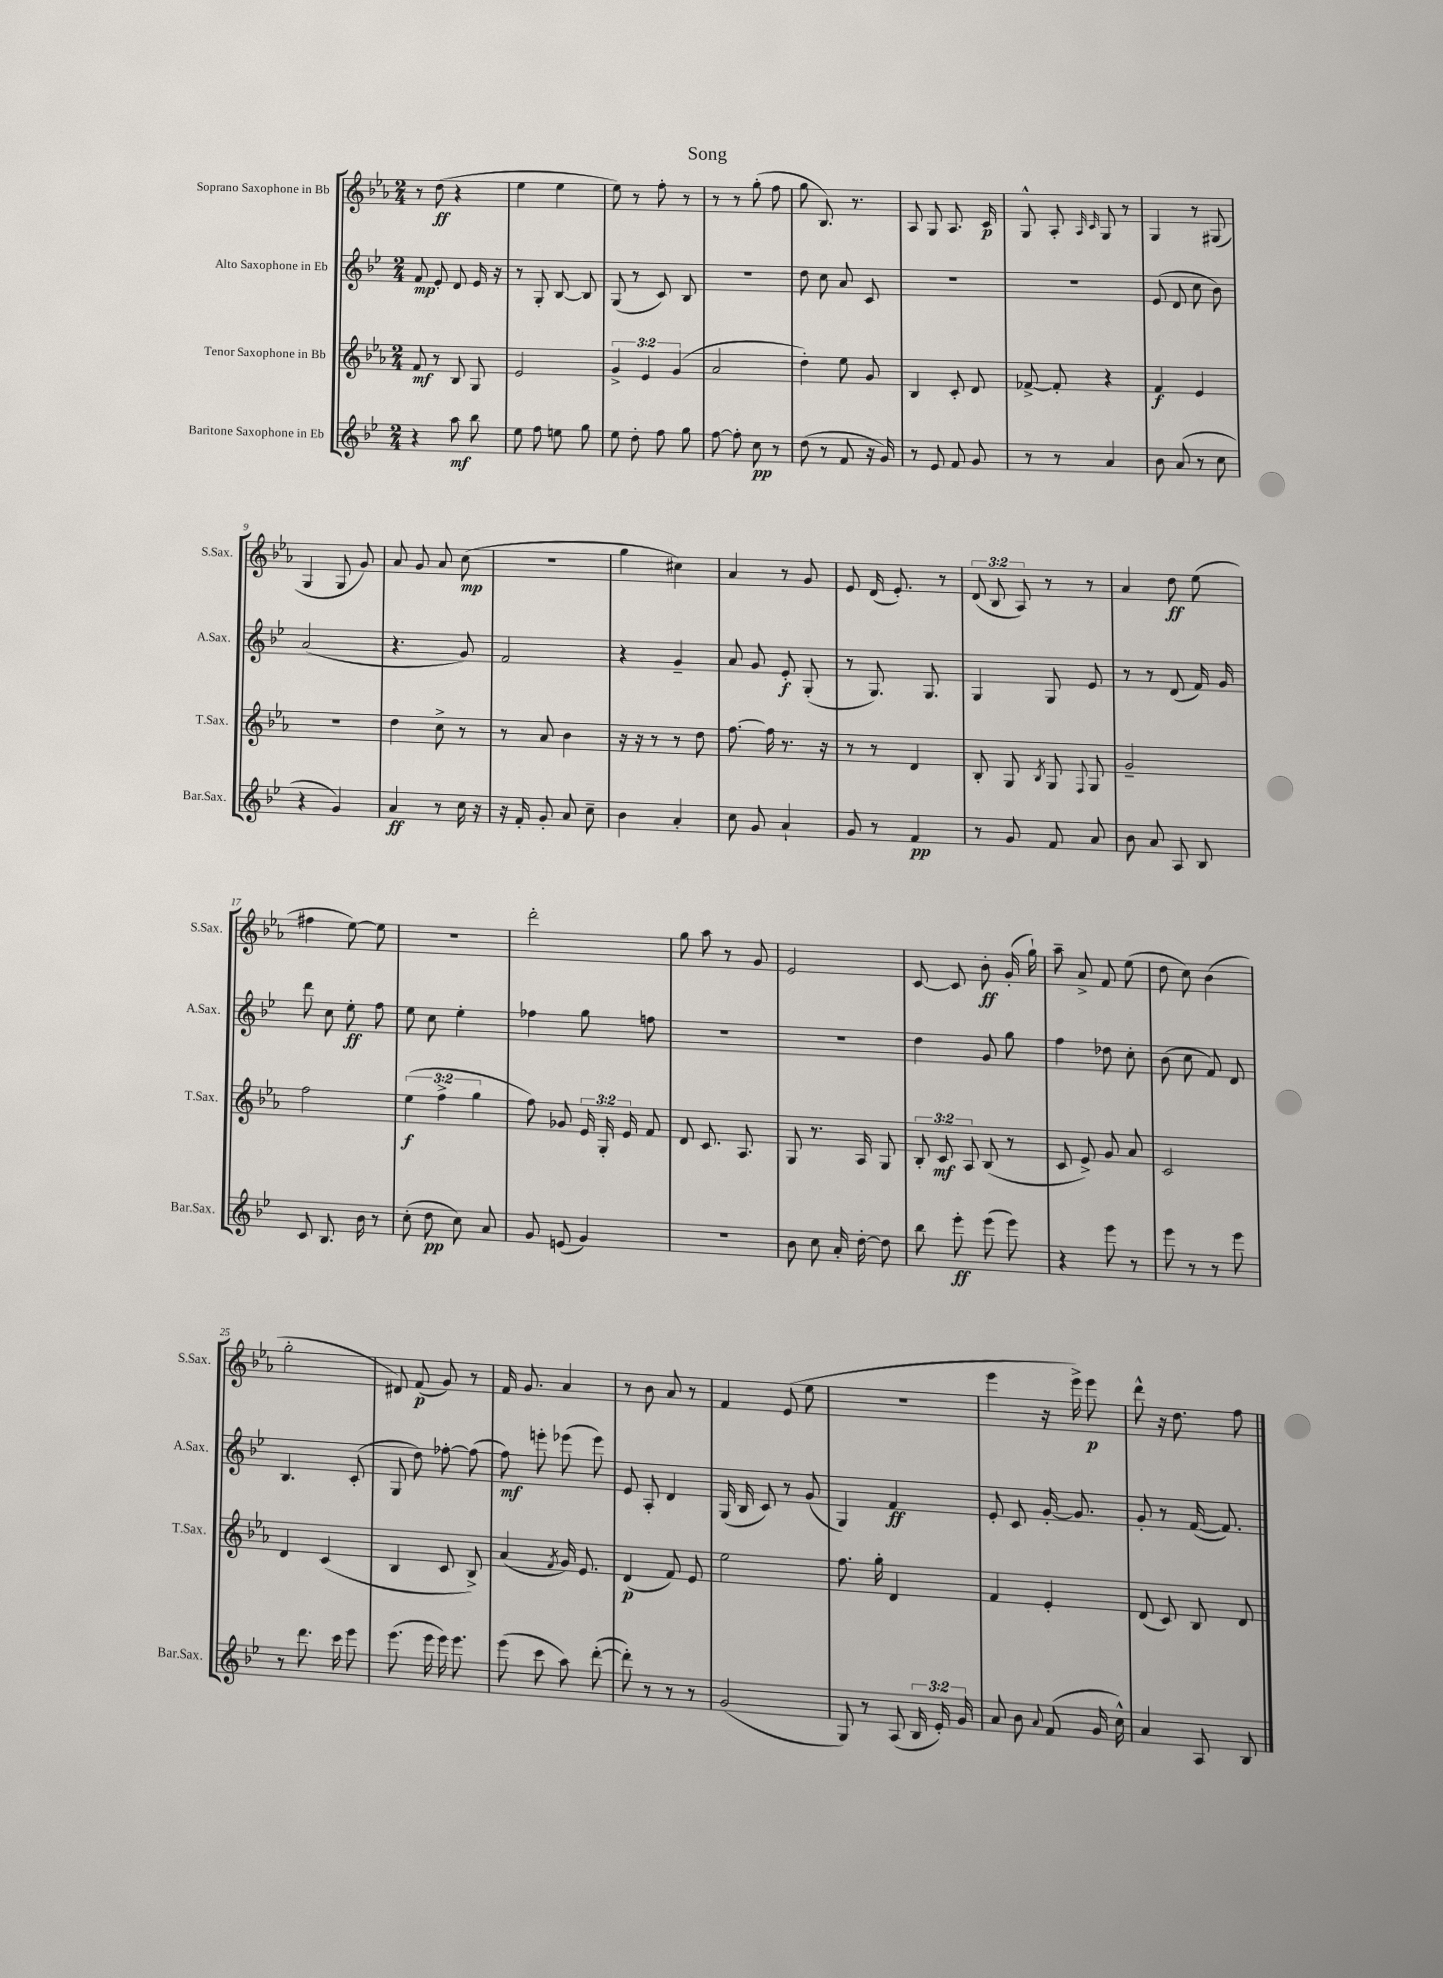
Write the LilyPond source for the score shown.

\header { title = "Song" }
<<
\new StaffGroup <<
\new Staff = "s0" \with { instrumentName = "Soprano Saxophone in Bb" shortInstrumentName = "S.Sax." } {
    \clef treble \key ees \major \numericTimeSignature \time 2/4 \override Staff.TupletNumber.text = #tuplet-number::calc-fraction-text
    \autoBeamOff r8 d''8\ff( r4 |
    ees''4 ees''4 |
    ees''8) r8 f''8-. r8 |
    r8 r8 g''8-.( f''8 |
    g''8 bes8.) r8. |
    aes8 g8 aes8. c'16\p |
    g8-^ aes8-. \grace { aes16 c'16 } g8 r8 |
    g4 r8 gis8( |
    g4 g8 g'8) |
    aes'8 g'8 aes'8 c''8\mp( |
    R2 |
    g''4 cis''4) |
    aes'4 r8 g'8 |
    ees'8 d'16( ees'8.-.) r8 |
    \tuplet 3/2 { d'8( bes8 aes8) } r8 r8 |
    aes'4 d''8\ff ees''8( |
    fis''4 ees''8~) ees''8 |
    R2 |
    d'''2-. |
    g''8 aes''8 r8 g'8 |
    ees'2 |
    c'8~ c'8 bes'8-.\ff g'16-.( g''16-!) |
    aes''8-- aes'8-> f'8 ees''8( |
    d''8 c''8) bes'4( |
    g''2-. |
    dis'8) f'8\p( g'8) r8 |
    f'16 g'8. aes'4 |
    r8 bes'8 aes'8 r8 |
    f'4 ees'8( ees''8 |
    R2 |
    ees'''4 r16 ees'''16->) ees'''8\p |
    d'''8-^ r16 d''8. f''8 \bar "|." |
}
\new Staff = "s1" \with { instrumentName = "Alto Saxophone in Eb" shortInstrumentName = "A.Sax." } {
    \clef treble \key bes \major \numericTimeSignature \time 2/4
    \autoBeamOff f'8\mp ees'8-. d'8 ees'16 r16 |
    r8 g8-. bes8~ bes8 |
    g8( r8 c'8) bes8 |
    r2 |
    d''8 c''8 a'8 c'8 |
    R2 |
    R2 |
    ees'8( d'8 c''8 bes'8) |
    a'2( |
    r4. g'8) |
    f'2 |
    r4 g'4-- |
    a'8 g'8 ees'8-.\f g8-.( |
    r8 g8.) g8. |
    g4 g8 ees'8 |
    r8 r8 d'8( f'16) g'16 |
    d'''8 c''8 ees''8-.\ff f''8 |
    ees''8 c''8 ees''4-. |
    fes''4 g''8 f''8 |
    R2 |
    R2 |
    d''4 g'8 g''8 |
    f''4 des''8 c''8-. |
    bes'8( c''8 f'8) d'8 |
    bes4. c'8-.( |
    g8 d''8) fes''8~-. fes''8( |
    f''8\mf) e'''8-. ees'''8( ees'''8) |
    ees'8 a8-. d'4 |
    g16( bes16 c'8) r8 g'8( |
    g4) f'4\ff |
    ees'8-. c'8 g'16~-. g'8. |
    g'8-. r8 f'16~( f'8.) \bar "|." |
}
\new Staff = "s2" \with { instrumentName = "Tenor Saxophone in Bb" shortInstrumentName = "T.Sax." } {
    \clef treble \key ees \major \numericTimeSignature \time 2/4 \override Staff.TupletNumber.text = #tuplet-number::calc-fraction-text
    \autoBeamOff f'8\mf r8 bes8 g8 |
    ees'2 |
    \tuplet 3/2 { g'4-> ees'4 g'4( } |
    aes'2 |
    d''4-.) ees''8 g'8 |
    bes4 c'8-. d'8 |
    fes'8~-> fes'8-. r4 |
    f'4\f ees'4 |
    R2 |
    d''4 c''8-> r8 |
    r8 aes'8 bes'4 |
    r16 r16 r8 r8 d''8 |
    f''8.~ f''16 r8. r16 |
    r8 r8 d'4 |
    bes8-. g8 \acciaccatura { bes8 } g8 \appoggiatura { f8 } g8 |
    g'2-- |
    f''2 |
    \tuplet 3/2 { ees''4\f( f''4-> g''4 } |
    f''8) ges'8 \tuplet 3/2 { ees'16 g16-. ees'16 } f'8 |
    d'8 c'8. aes8. |
    g8 r8. aes16 g8 |
    \tuplet 3/2 { bes8-. c'8\mf aes8 } bes8( r8 |
    c'8 ees'8->) g'8 aes'8 |
    c'2 |
    d'4 c'4( |
    bes4 c'8 bes8->) |
    aes'4( \acciaccatura { f'8 } g'16) ees'8. |
    d'4\p( f'8) ees'8 |
    ees''2 |
    f''8. g''16-. d'4 |
    f'4 ees'4-. |
    d'8( c'8) bes8 d'8 \bar "|." |
}
\new Staff = "s3" \with { instrumentName = "Baritone Saxophone in Eb" shortInstrumentName = "Bar.Sax." } {
    \clef treble \key bes \major \numericTimeSignature \time 2/4 \override Staff.TupletNumber.text = #tuplet-number::calc-fraction-text
    \autoBeamOff r4 a''8\mf bes''8 |
    ees''8 f''8 e''8 g''8 |
    ees''8 d''8-. f''8 g''8 |
    f''8~ f''8-. c''8\pp r8 |
    d''8( r8 f'8 r16 g'16) |
    r8 ees'8 f'8 g'8 |
    r8 r8 a'4 |
    bes'8 a'8( r8 c''8 |
    r4 g'4) |
    a'4\ff r8 c''16 r16 |
    r16 f'16-. g'8-. a'8 c''8-- |
    bes'4 a'4-. |
    c''8 g'8 a'4-! |
    g'8 r8 f'4\pp |
    r8 g'8 f'8 a'8 |
    bes'8 a'8 a8 bes8 |
    c'8 bes8. bes'16 r8 |
    c''8-.( d''8\pp c''8) a'8 |
    g'8 e'8( g'4) |
    R2 |
    bes'8 c''8 a'16-. d''16~-. d''8 |
    bes''8 ees'''8-.\ff ees'''8( ees'''8) |
    r4 ees'''8 r8 |
    ees'''8 r8 r8 ees'''8 |
    r8 d'''8. c'''16 ees'''8 |
    ees'''8.( ees'''16 ees'''16) ees'''8. |
    ees'''8( c'''8 a''8) d'''8~-.( |
    d'''8-.) r8 r8 r8 |
    g'2( |
    g8) r8 a8( \tuplet 3/2 { bes16 ees'16-.) g'16 } |
    a'8 bes'8 \appoggiatura { a'8 } f'8( g'16 c''16-^) |
    a'4 a8 bes8 \bar "|." |
}
>>
>>
